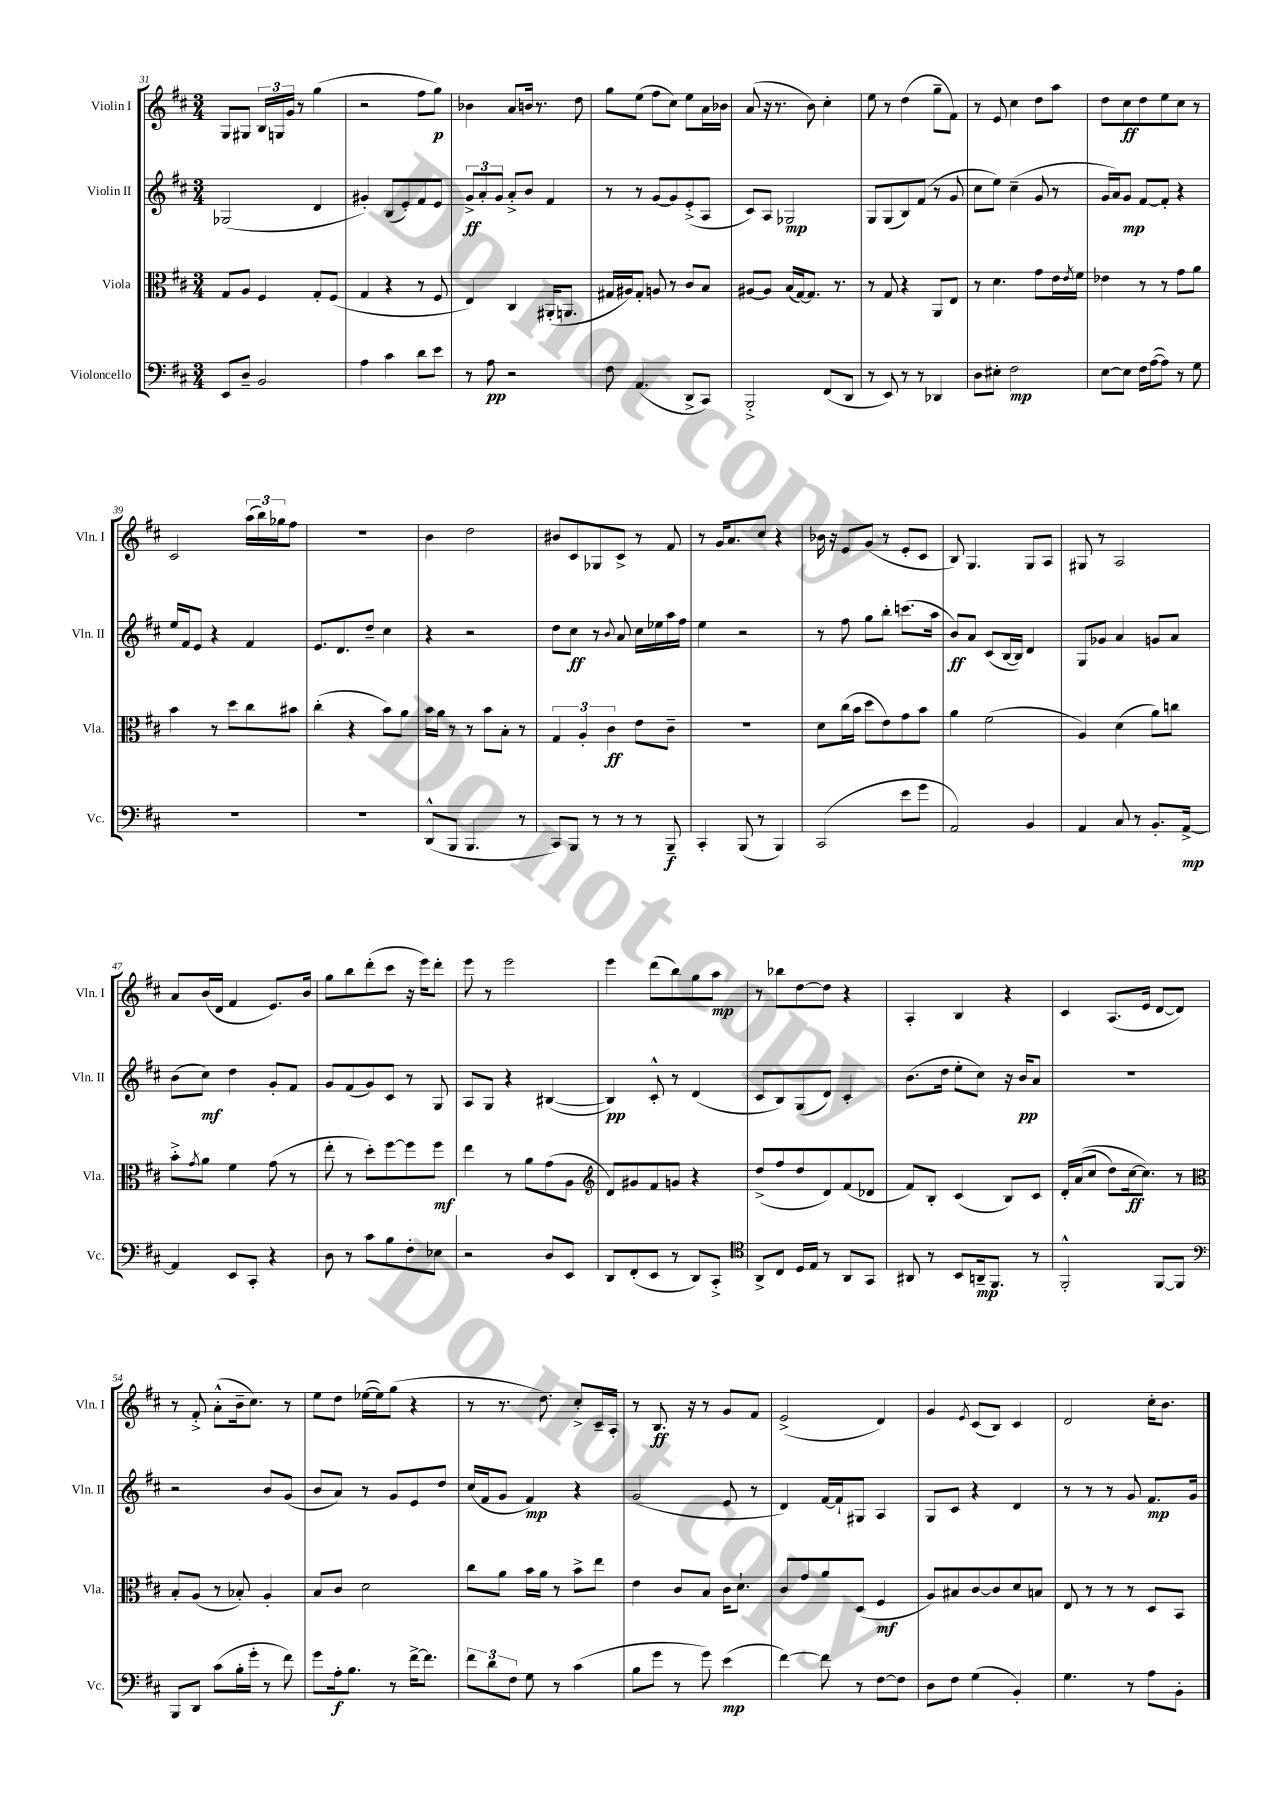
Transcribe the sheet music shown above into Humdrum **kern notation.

**kern	**kern	**kern	**kern
*staff4	*staff3	*staff2	*staff1
*clefF4	*clefC3	*clefG2	*clefG2
*k[f#c#]	*k[f#c#]	*k[f#c#]	*k[f#c#]
*M3/4	*M3/4	*M3/4	*M3/4
8EE	8G	(2G-	8G
8D~	8A	.	8G#
2BB	4F#	.	24B
.	.	.	24G
.	.	.	24g
.	.	.	8r
.	8G'	4d	(4gg
.	(8F#	.	.
=	=	=	=
4A	4G	4g#')	2r
4c#	4r	(8B	.
.	.	8e')	.
8d	8r	8f#	8ff#
8e	8F#	8e	8gg)
=	=	=	=
8r	4E)	12g^	4b-
.	.	12a'	.
8A	.	.	.
.	.	12g	.
2r	4C#	8a'^	8a
.	.	8b	16b
.	.	.	8.r
.	(16AA#'	4f#	.
.	8.AA	.	.
.	.	.	8dd
=	=	=	=
8F#	16G#	8r	8gg
.	16A#)	.	.
(4.AA	8G#'	8r	(8ee
.	8A	[8g	8ff#
.	8r	8g]	8cc#)
8DD^	8c#	(8e'^	8ee
8CC#)	8B	8A	16a
.	.	.	16b-
=	=	=	=
2BBB'^	[8A#	8c#)	(8a
.	8A#]	8A	16r
.	.	.	8.r
.	(16B	2G-	.
.	[16G)	.	.
.	8.G]	.	8b)
(8FF#	.	.	4cc#'
.	8.r	.	.
8DD	.	.	.
=	=	=	=
8r	8r	8G	8ee
8EE)	8G	(8G	8r
8r	4r	8B)	(4dd
8r	.	(8f#	.
4DD-	8AA	8r	8gg~
.	8E	8g	8f#)
=	=	=	=
8D	8r	8cc#	8r
8E#'	4.d	8ee)	8e
2F#	.	(4cc#~	4cc#
.	8g	8g	8dd
.	16e	8r	8aa
.	8qe	.	.
.	16f#	.	.
=	=	=	=
[8E	4e-	16g	8dd
.	.	16a)	.
8E]	.	8g	8cc#
16F#	8r	[8f#	8dd
([16A	.	.	.
8A])	8r	8f#']	8ee
8r	8g	4r	8cc#
8G	8a	.	8r
=	=	=	=
2.r	4b	16ee	2c#
.	.	16f#	.
.	.	8e	.
.	8r	4r	.
.	8dd	.	.
.	8cc#	4f#	(24aa
.	.	.	24bb)
.	.	.	24gg-
.	8b#	.	8ff#
=	=	=	=
2.r	(4cc#'	8.e	2.r
.	.	8.d	.
.	4r	.	.
.	.	8dd~	.
.	8b)	4cc#	.
.	8a	.	.
=	=	=	=
(8DD^^	16b	4r	4b
.	16a	.	.
8BBB	8r	.	.
4.BBB	8r	2r	2dd
.	8b	.	.
.	8B'	.	.
8r	8r	.	.
=	=	=	=
8CC#)	6G	8dd	8b#
8BBB	.	8cc#	8c#
.	6A'	.	.
8r	.	8r	8G-
.	6c#	.	.
.	.	8qqb	.
8r	.	8a	8c#^
8r	8e	16cc#	8r
.	.	16ee-	.
8BBB~	8c#~	16aa	8f#
.	.	16ff#	.
=	=	=	=
4CC#'	2.r	4ee	8r
.	.	.	16g
.	.	.	8.a
(8BBB	.	2r	.
8r	.	.	8cc#
4BBB)	.	.	4r
=	=	=	=
(2CC#	8d	8r	16b-
.	.	.	16r
.	(16cc#	8ff#	8e
.	16b	.	.
.	8dd	8gg	(8g
.	8e)	8bb'	8r
8e	8g	(8.ccc	8e'
8g	8b	.	8c#
.	.	16aa	.
=	=	=	=
2AA)	4a	8b)	8B)
.	.	8a	4.G
.	(2f#	(8c#	.
.	.	[16B	.
.	.	16B])	.
4BB	.	4d	8G
.	.	.	8A
=	=	=	=
4AA	4A)	8G	8G#
.	.	8g-	8r
8C#	(4d	4a	2A
8r	.	.	.
8.BB'	8a)	8g	.
.	8cc	8a	.
[16AA^	.	.	.
=	=	=	=
4AA]	8b'^	(8b	8a
.	8qg	.	.
.	8a	8cc#)	(16b
.	.	.	16d
8EE	4f#	4dd	4f#
8CC#'	.	.	.
4r	(8g	8g'	8.e)
.	8r	8f#	.
.	.	.	16b
=	=	=	=
8D	8ee'	8g	8gg
8r	8r	(8f#	8bb
8c#	8dd')	8g)	(8ddd'
8B	[8ff#	8c#	8ccc#
8F#'	8ff#]	8r	16r
.	.	.	16eee)
8E-	8ff#	8G	8ddd'
=	=	=	=
2r	4ee	8A	8eee
.	.	8G	8r
.	8r	4r	2eee
.	8a	.	.
8D	(8g	([4B#	.
8EE	8A	.	.
=	=	=	=
*	*clefG2	*	*
8DD	8d)	4B#])	4eee
(8FF#'	8g#	.	.
8EE	8f#	8c#'^^	(8ddd
8r	8g	8r	8bb)
8DD)	4r	(4d	8gg
8CC#'^	.	.	8aa
=	=	=	=
*clefC4	*	*	*
8AA^	(8dd^	8c#	8r
8C#	8ff#	8B)	8bb-
16D	8dd	(8G	[8dd
16E	.	.	.
8r	8d)	8d)	8dd]
8AA	(8f#	4c#'	4r
8GG	8d-	.	.
=	=	=	=
8AA#	8f#)	(8.b	4A'
8r	8B'	.	.
.	.	16dd	.
8BB	(4c#	8ee'	4B
16AA~	.	8cc#)	.
8.FF#	.	.	.
.	8B)	16r	4r
.	.	16b	.
8r	8c#	8a	.
=	=	=	=
2FF#'^^	16d'	2.r	4c#
.	&((16a	.	.
.	8cc#	.	.
.	8dd)	.	(8.A
.	[16cc#	.	.
.	8.cc#]&)	.	16e
[8FF#	.	.	[8d
8FF#]	8r	.	8d])
=	=	=	=
*clefF4	*clefC3	*	*
8BBB	8B'	2r	8r
8DD	(8A	.	8f#'^
(8c#	8r	.	(8a'^^
16B'	8B-')	.	16b~
16g'	.	.	8.cc#)
8r	4A'	8b	.
8f#)	.	(8g	8r
=	=	=	=
8g	8B	8b	8ee
16A'	8c#	8a)	8dd
8.B	.	.	.
.	2d	8r	([16ee-
.	.	.	16ee-])
8r	.	8g	(8gg
[16f#^	.	8e	4r
8.f#]	.	.	.
.	.	8dd	.
=	=	=	=
12f#	8cc#	(16cc#	8r
.	.	16f#	.
12d	.	.	.
.	8a	8g	8.r
12F#	.	.	.
8G	16b	4f#)	.
.	16a	.	8.dd)
8r	8r	.	.
(4c#	8b^	4r	8cc#'^
.	8ee	.	16c#~
.	.	.	16A'
=	=	=	=
8B	4e	(2g	8r
8g	.	.	8.B
8r	8c#	.	.
.	.	.	16r
8g)	8B	.	8r
(4e	16c#	8e	8g
.	8.d`	.	.
.	.	8r	8f#
=	=	=	=
[4f#)	8c#	4d)	(2e^
.	8g	.	.
8f#]	8a	[16f#	.
.	.	16f#`]	.
8r	(8D	8G#	.
[8F#	4F#	4A	4d)
8F#]	.	.	.
=	=	=	=
8D	8A)	8G	4g
8F#	8B#	8c#	.
.	.	.	8qe
(4G	[8c#	4r	(8c#
.	8c#]	.	8B)
4BB')	8d	4d	4c#
.	8B	.	.
=	=	=	=
4.G	8E	8r	2d
.	8r	8r	.
.	8r	8r	.
8r	8r	8g	.
8A	8D	8.f#	16cc#'
.	.	.	8.b
8BB'	8BB	.	.
.	.	16g	.
==	==	==	==
*-	*-	*-	*-
